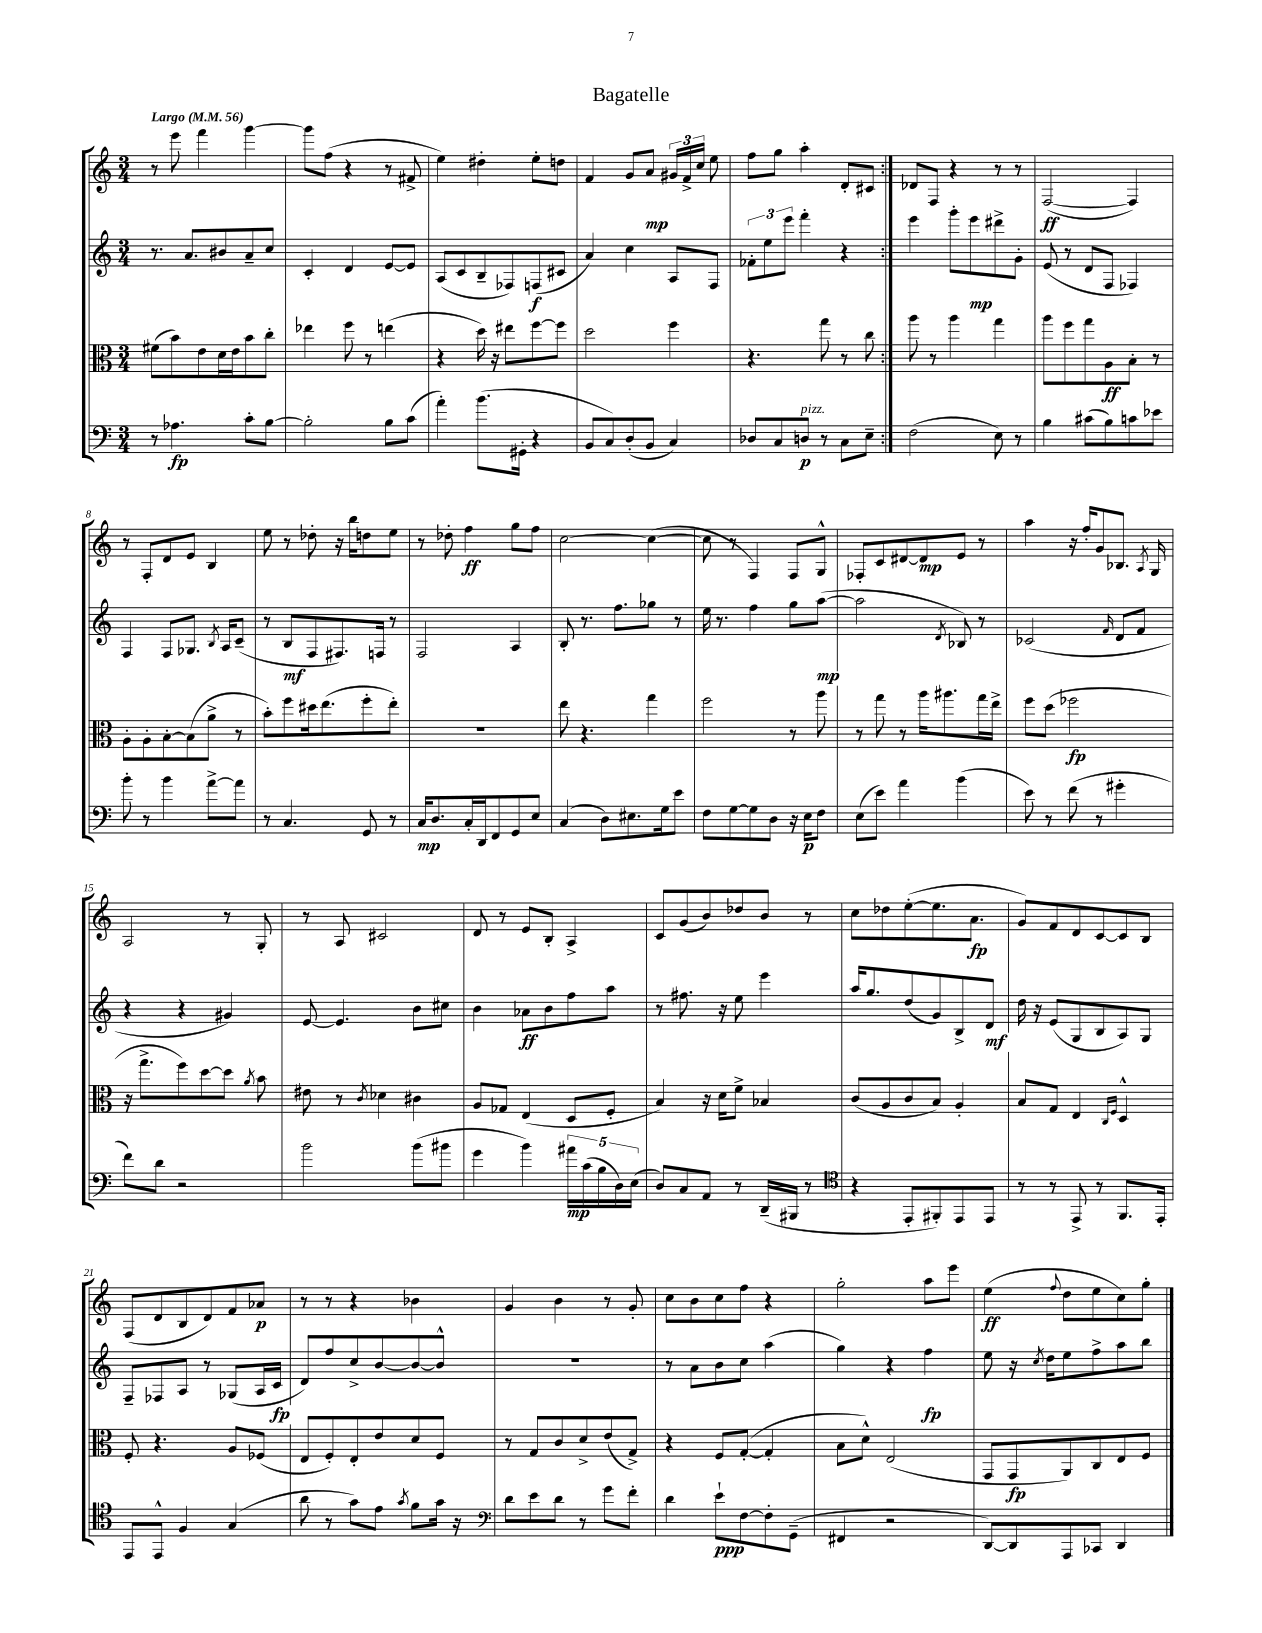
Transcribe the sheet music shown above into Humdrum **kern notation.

**kern	**kern	**kern	**kern
*staff4	*staff3	*staff2	*staff1
*clefF4	*clefC3	*clefG2	*clefG2
*k[]	*k[]	*k[]	*k[]
*M3/4	*M3/4	*M3/4	*M3/4
*MM56	*MM56	*MM56	*MM56
8r	(8f#\L	8.r	8r
4.A-\	8b\)	.	8eee\
.	.	8.a/L	.
.	8e\	.	4fff\
.	16d\L	8b#/	.
.	16e\J	.	.
8c'\L	8b\	8a~/	[4ggg\
[8B\J	8cc'\J	8cc/J	.
=	=	=	=
2B'\]	4ee-\	4c'/	8ggg\]L
.	.	.	(8ff\J
.	8ff\	4d/	4r
.	8r	.	.
8B\L	(4ee\	[8e/L	8r
(8c\J	.	8e/]J	8f#^/
=	=	=	=
4a'\)	4r	(8A/L	4ee\)
.	.	8c/	.
(8.b\L	16dd\)	8B~/	4dd#'\
.	16r	.	.
.	8ee#\L	8F-/)	.
16GG#'\Jk	.	.	.
4r	[8ff\	(8F/	8ee'\L
.	8ff\]J	8c#/J	8dd\J
=	=	=	=
8BB/L	2dd\	4a/)	4f/
8C/)	.	.	.
(8D'/	.	4cc\	8g/L
8BB/J	.	.	8a/J
4C/)	4ff\	8A/L	24g#/LL
.	.	.	24f^/
.	.	.	24cc/JJ
.	.	8F/J	8ee\
=	=	=	=
8D-/L	4.r	12f-'\L	8ff\L
.	.	12ee\	.
8C/	.	.	8gg\J
.	.	12eee\J	.
8D/J	.	4fff'\	4aa'\
8r	8gg\	.	.
8C\L	8r	4r	8d'/L
8E~\J	8cc\	.	8c#/J
=:|!	=:|!	=:|!	=:|!
(2F\	8aa\	4eee\	8d-/L
.	8r	.	8F/J
.	4aa\	8ggg'\L	4r
.	.	8eee\	.
8E\)	4gg\	8ddd#^\	8r
8r	.	8g'\J	8r
=	=	=	=
4B\	8aa\L	(8e/	([2F/
.	8ff\	8r	.
(8c#\L	8gg\	8d/L	.
8B\)	8A\	8F/J	.
8c\	8B'\J	4F-/)	4F/])
8e-\J	8r	.	.
=	=	=	=
8b'\	8A'\L	4F/	8r
8r	8A'\	.	8F'/L
4b\	[8B'\	8F/L	8d/
.	(8B\]	8.G-/J	8e/J
[8a^\L	8a^\J	.	4B/
.	.	8qB/	.
.	.	16A/LK	.
8a\]J	8r	(8c~/J	.
=	=	=	=
8r	8b'\L)	8r	8ee\
4.C/	8ff\	8B/L	8r
.	16dd#\k	8F/	8dd-'\
.	(8.ee\	.	.
.	.	8.F#/)	16r
.	.	.	16bb\LK
8GG/	8ff'\	.	8dd\
.	.	16F/Jk	.
8r	8ee'\J)	8r	8ee\J
=	=	=	=
16C/LK	2.r	2F/	8r
8.D/	.	.	.
.	.	.	8dd-'\
16C'/L	.	.	4ff\
16DD/J	.	.	.
8FF/	.	.	.
8GG/	.	4A/	8gg\L
8E/J	.	.	8ff\J
=	=	=	=
(4C/	8ee\	8B'/	[2cc\
.	4.r	8.r	.
8D\L)	.	.	.
.	.	8.ff\L	.
8.E#\	.	.	.
.	4gg\	8gg-\J	(4cc\_
16G\k	.	.	.
8e\J	.	8r	.
=	=	=	=
8F\L	2ff\	16ee\	8cc\]
.	.	8.r	.
[8G\	.	.	8r
8G\]	.	4ff\	4F/)
8D\J	.	.	.
16r	8r	8gg\L	8F/L
16E\LK	.	.	.
8F\J	8aa\	([8aa\J	8G^^/J
=	=	=	=
(8E\L	8r	2aa\]	8F-'/L
8e\J)	8gg\	.	8c/
4a\	8r	.	[8d#/
.	16aa\LK	.	8d#/]
.	8.aa#\	.	.
.	.	8qd/	.
(4b\	.	8B-/)	8e/J
.	16gg\L	8r	8r
.	16ee^\JJ	.	.
=	=	=	=
8e\)	8ff\L	(2c-/	4aa\
8r	(8dd\J	.	.
(8f\	2ff-\	.	16r
.	.	.	16ff'/LK
8r	.	.	8g/
.	.	16qqf/	.
4g#'\	.	8d/L	8.B-/J
.	.	8f/J	.
.	.	.	8qA/
.	.	.	16G/
=	=	=	=
8f\L)	16r	4r	2A/
.	8.gg^\L	.	.
8d\J	.	.	.
2r	8ff\)	4r	.
.	[8dd\	.	.
.	8dd\]J	4g#/)	8r
.	8qa/	.	.
.	8b\	.	8G'/
=	=	=	=
2b\	8e#\	[8e/	8r
.	8r	4.e/]	8A/
.	8qc/	.	.
.	4d-\	.	2c#/
(8b\L	4c#\	8b\L	.
8b#\J	.	8cc#\J	.
=	=	=	=
4g\	8A/L	4b\	8d/
.	8G-/J	.	8r
4b\)	(4E/	8a-\L	8e/L
.	.	8b\	8B'/J
20a#\LL	8D/L	8ff\	4A^/
(20c\	.	.	.
20B\	.	.	.
.	8F'/J	8aa\J	.
20D\)	.	.	.
(20E\JJ	.	.	.
=	=	=	=
8D/L)	4B/)	8r	8c/L
8C/	.	8.ff#\	(8g/
8AA/J	16r	.	8b/)
.	16d\LK	16r	.
8r	8f^\J	8ee\	8dd-/
(16DD~/LL	4B-/	4eee\	8b/J
16BBB#/JJ	.	.	.
8r	.	.	8r
=	=	=	=
*clefC4	*	*	*
4r	(8c/L	16aa/LK	8cc\L
.	.	8.gg/	.
.	8A/	.	8dd-\
8EE'/L	8c/	(8dd/	([8ee'\
8FF#'/)	8B/J)	8g/)	8.ee\]
8EE/	4A'/	8B^/	.
.	.	.	8.a\J
8EE/J	.	8d/J	.
=	=	=	=
8r	8B/L	16dd\	8g/L)
.	.	16r	.
8r	8G/J	(8e/L	8f/
8EE^/	4E/	8G/	8d/
8r	.	8B/	[8c/
.	16qqC/LL	.	.
.	16qqF/JJ	.	.
8.FF/L	4D^^/	8A/)	8c/]
.	.	8G/J	8B/J
16EE'/Jk	.	.	.
=	=	=	=
8EE/L	8F'/	8F~/L	(8F/L
8EE^^/J	4.r	8F-/	8d/
4F/	.	8A/J	8B/
.	.	8r	8d/)
(4G/	8A/L	(8G-/L	8f/
.	(8F-/J	16A/L	8a-/J
.	.	16c/JJ	.
=	=	=	=
8a\	8E/L	8d/L)	8r
8r	8F'/)	8ff/	8r
8g\L)	8E'/	8cc^/	4r
8e\J	8e/	[8b/	.
8qg/	.	.	.
8f\L	8d/	8b/_	4b-\
16g\Jk	8F/J	8b^^/]J	.
16r	.	.	.
=	=	=	=
*clefF4	*	*	*
8d\L	8r	2.r	4g/
8e\	8G/L	.	.
8d\J	8c/	.	4b\
8r	8d^/	.	.
8g\L	(8e/	.	8r
8f'\J	8G^/J)	.	8g'/
=	=	=	=
4d\	4r	8r	8cc\L
.	.	8a\L	8b\
8e`\L	8F/L	8b\	8cc\
[8F\	([8G'/J	8cc\J	8ff\J
8F'\]	4G'/]	(4aa\	4r
(8GG~\J	.	.	.
=	=	=	=
4FF#/	8B\L	4gg\)	2gg'\
.	8d^^\J)	.	.
2r	(2E/	4r	.
.	.	4ff\	8aa\L
.	.	.	8eee\J
=	=	=	=
[8DD/L)	8GG/L	8ee\	(4ee\
8DD/]	8GG/	16r	.
.	.	8qcc/	.
.	.	16dd\LK	.
.	.	.	8qqff/
8AAA/	8AA/)	8ee\	8dd\L
8CC-/J	8C/	8ff^\	8ee\
4DD/	8E/	8aa\	8cc\)
.	8F/J	8bb\J	8gg'\J
==	==	==	==
*-	*-	*-	*-
